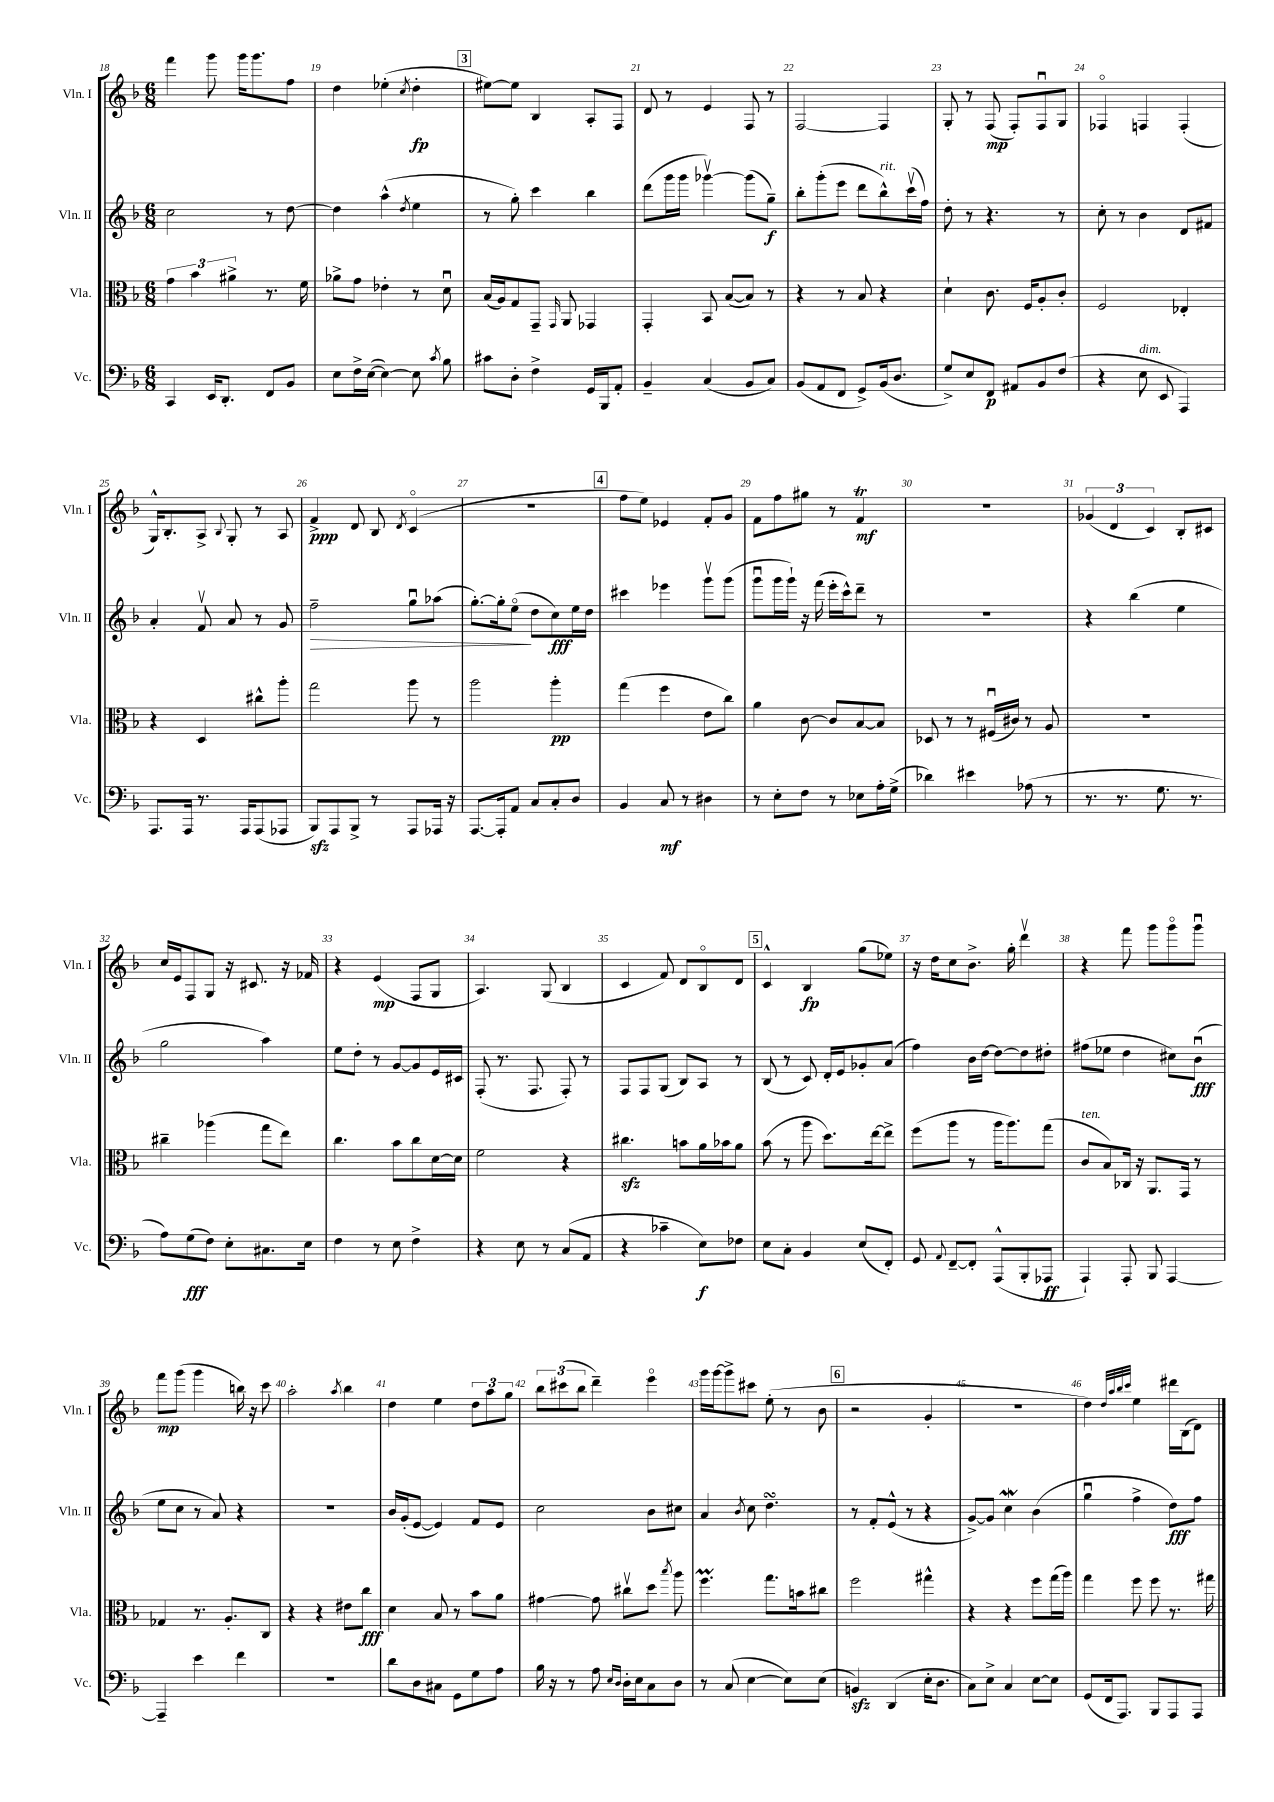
<<
\new StaffGroup <<
\new Staff = "s0" \with { instrumentName = "Vln. I" shortInstrumentName = "Vln. I" } {
    \clef treble \key f \major \numericTimeSignature \time 6/8
    \autoBeamOff f'''4 g'''8 g'''16[ g'''8. f''8] |
    d''4 ees''4-.( \acciaccatura { c''8 } d''4-.\fp |
    \mark \markup { \box "3" } eis''8[~) eis''8] bes4 a8[-. f8] |
    d'8 r8 e'4 f8 r8 |
    f2~ f4 |
    g8-. r8 f8\mp( f8[-.) f8\downbow g8] |
    fes4\flageolet f4 f4-.( |
    g16[-^) bes8.-. a8]-> \appoggiatura { bes8 } g8-. r8 a8 |
    f'4->\ppp d'8 bes8 \acciaccatura { d'8 } c'4\flageolet( |
    R2. |
    \mark \markup { \box "4" } f''8[ e''8]) ees'4 f'8[-. g'8] |
    f'8[ f''8 gis''8] r8 f'4\trill\mf |
    R2. |
    \tuplet 3/2 { ges'4( d'4 c'4) } bes8[-. cis'8] |
    c''16[ e'16 f8 g8] r16 cis'8. r16 fes'16 |
    r4 e'4\mp( f8[ g8] |
    a4.) g8( bes4 |
    c'4 f'8) d'8[ bes8\flageolet d'8] |
    \mark \markup { \box "5" } c'4-^ bes4\fp g''8[( ees''8]) |
    r16 d''16[ c''8 bes'8.]-> g''16-. d'''4\upbow |
    r4 f'''8 g'''8[ g'''8\flageolet g'''8]\downbow |
    f'''8[\mp g'''8]( g'''4 b''16) r16 c'''8 |
    a''2-. \acciaccatura { a''8 } bes''4 |
    d''4 e''4 \tuplet 3/2 { d''8[ a''8 g''8] } |
    \tuplet 3/2 { bes''8[ cis'''8( bes''8] } d'''4--) e'''4\flageolet |
    g'''16[ g'''16~ g'''8-> cis'''8] e''8-.( r8 bes'8 |
    \mark \markup { \box "6" } r2 g'4-. |
    R2. |
    d''4) \grace { d''32[ a''32 bes''32 c'''32] } e''4 dis'''16[ bes16( d'8]) \bar "|." |
}
\new Staff = "s1" \with { instrumentName = "Vln. II" shortInstrumentName = "Vln. II" } {
    \clef treble \key f \major \numericTimeSignature \time 6/8
    \autoBeamOff c''2 r8 d''8~ |
    d''4 a''4-^( \acciaccatura { d''8 } e''4 |
    \mark \markup { \box "3" } r8 g''8-.) c'''4 bes''4 |
    d'''8[( g'''16 g'''16] ges'''4~\upbow) ges'''8[( g''8]--\f) |
    bes''8[-. g'''8-.( e'''8] d'''8[ bes''8-^^\markup { \italic "rit." }) c'''16\upbow( f''16]) |
    d''8-. r8 r4. r8 |
    c''8-. r8 bes'4 d'8[ fis'8] |
    a'4-. f'8\upbow a'8 r8 g'8 |
    f''2--\> g''8[\downbow aes''8]( |
    g''8.[~-.) g''16-. e''8]\flageolet\!( d''8[ c''8\fff) e''16 d''16] |
    \mark \markup { \box "4" } cis'''4 ees'''4 g'''8[\upbow g'''8]( |
    g'''8[\downbow g'''16 g'''16]-!) r16 f'''16( e'''16[-. c'''16-^) d'''8]-- r8 |
    R2. |
    r4 bes''4( e''4 |
    g''2 a''4) |
    e''8[ d''8]-. r8 g'8[~ g'8 e'16 cis'16] |
    f8-.( r8. f8. f8-.) r8 |
    f8[ f8 g8]( bes8[) a8] r8 |
    \mark \markup { \box "5" } bes8( r8 c'8) d'16[-. e'16 ges'8-. a'8]( |
    f''4) bes'16[ d''16]~ d''8[~ d''8 dis''8]-. |
    fis''8[( ees''8] d''4 cis''8[) bes'8]\downbow\fff( |
    e''8[ c''8] r8 a'8) r4 |
    r2. |
    bes'16[ g'16-.( e'8]~ e'4) f'8[ e'8] |
    c''2 bes'8[ cis''8] |
    a'4 \acciaccatura { bes'8 } c''8 d''4.\turn |
    \mark \markup { \box "6" } r8 f'8[-. e'8]-^( r8 r4 |
    g'8[~->) g'8] c''4\mordent bes'4( |
    g''4\downbow f''4-> d''8[\fff) f''8] \bar "|." |
}
\new Staff = "s2" \with { instrumentName = "Vla." shortInstrumentName = "Vla." } {
    \clef alto \key f \major \numericTimeSignature \time 6/8
    \autoBeamOff \tuplet 3/2 { g'4 bes'4 ais'4-> } r8. f'16 |
    aes'8[-> g'8] ees'4-. r8 d'8\downbow |
    \mark \markup { \box "3" } bes16[( a16) g8 g,8]-- \grace { g,16 } a,8 ges,4 |
    g,4-. bes,8 bes8[~( bes8]) r8 |
    r4 r8 bes8 r4 |
    d'4-! c'8. f16[ a8-. c'8]-. |
    f2 ees4-. |
    r4 d4 cis''8[-^ a''8]-. |
    g''2 a''8 r8 |
    a''2 a''4-.\pp |
    \mark \markup { \box "4" } g''4( f''4 e'8[ c''8]) |
    a'4 c'8~ c'8[ bes8~ bes8] |
    des8 r8 r8 fis16[\downbow( cis'16]) r8 a8 |
    R2. |
    cis''4-- aes''4( g''8[ e''8]) |
    c''4. bes'8[ c''8 d'16~ d'16] |
    f'2 r4 |
    cis''4.\sfz b'8[ a'16 bes'16 a'8] |
    \mark \markup { \box "5" } bes'8( r8 a''8 d''8.[) e''16~ e''8]-> |
    f''8[( a''8] r8 a''16[ a''8.) g''8]( |
    c'8[^\markup { \italic "ten." } bes8) ces16] r16 a,8.[ g,16] r8 |
    ges4 r8. a8.[-. c8] |
    r4 r4 eis'8[ c''8]\fff |
    d'4 bes8 r8 bes'8[ a'8] |
    gis'4~ gis'8 cis''8[\upbow d''8] \acciaccatura { bes''8 } a''8 |
    f''4.\prall g''8.[ b'16 cis''8] |
    \mark \markup { \box "6" } f''2 gis''4-^ |
    r4 r4 f''8[ g''16( a''16]) |
    g''4 f''8 f''8 r8. gis''16 \bar "|." |
}
\new Staff = "s3" \with { instrumentName = "Vc." shortInstrumentName = "Vc." } {
    \clef bass \key f \major \numericTimeSignature \time 6/8
    \autoBeamOff c,4 e,16[ d,8.]-. f,8[ bes,8] |
    e8[ f16-> e16]~( e4~) e8 \acciaccatura { c'8 } bes8 |
    \mark \markup { \box "3" } cis'8[ d8]-. f4-> g,16[ bes,,16 a,8]-. |
    bes,4-- c4( bes,8[ c8]) |
    bes,8[( a,8 f,8] g,8[->) bes,16( d8.] |
    g8[->) e8 f,8]\p ais,8[ bes,8 f8]( |
    r4 e8^\markup { \italic "dim." } e,8 a,,4) |
    a,,8.[ a,,16] r8. a,,16[ a,,8( aes,,8] |
    bes,,8[\sfz) a,,8 bes,,8]-> r8 a,,8[ aes,,16] r16 |
    a,,8.[~ a,,16-. a,8] c8[ c8-. d8] |
    \mark \markup { \box "4" } bes,4 c8\mf r8 dis4 |
    r8 e8[-. f8] r8 ees8[ a16-. g16]->( |
    des'4) eis'4 aes8( r8 |
    r8. r8. g8. r8. |
    a8[) g8\fff( f8]) e8[-. cis8. e16] |
    f4 r8 e8 f4-> |
    r4 e8 r8 c8[( a,8] |
    r4 ces'4-- e8[\f) fes8] |
    \mark \markup { \box "5" } e8[ c8]-. bes,4 e8[( f,8]-.) |
    g,8 \appoggiatura { a,8 } f,8[~-- f,8]-. a,,8[-^( bes,,8-. aes,,8]\ff |
    a,,4-!) a,,8-. bes,,8 a,,4~ |
    a,,4-- e'4 f'4 |
    R2. |
    d'8[ d8 cis8] g,8[ g8 a8] |
    bes16 r16 r8 a8 \grace { e16[ d16] } d16[-. e16 c8 d8] |
    r8 c8( e4~ e8[) e8]( |
    \mark \markup { \box "6" } b,4\sfz) d,4( e16[-. d8.] |
    c8[) e8]-> c4 e8[~ e8] |
    g,8[( f,16 a,,8.]) bes,,8[ a,,8 a,,8] \bar "|." |
}
>>
>>
\layout { \context { \Score currentBarNumber = #18 \override BarNumber.break-visibility = ##(#f #t #t) barNumberVisibility = #all-bar-numbers-visible } }
